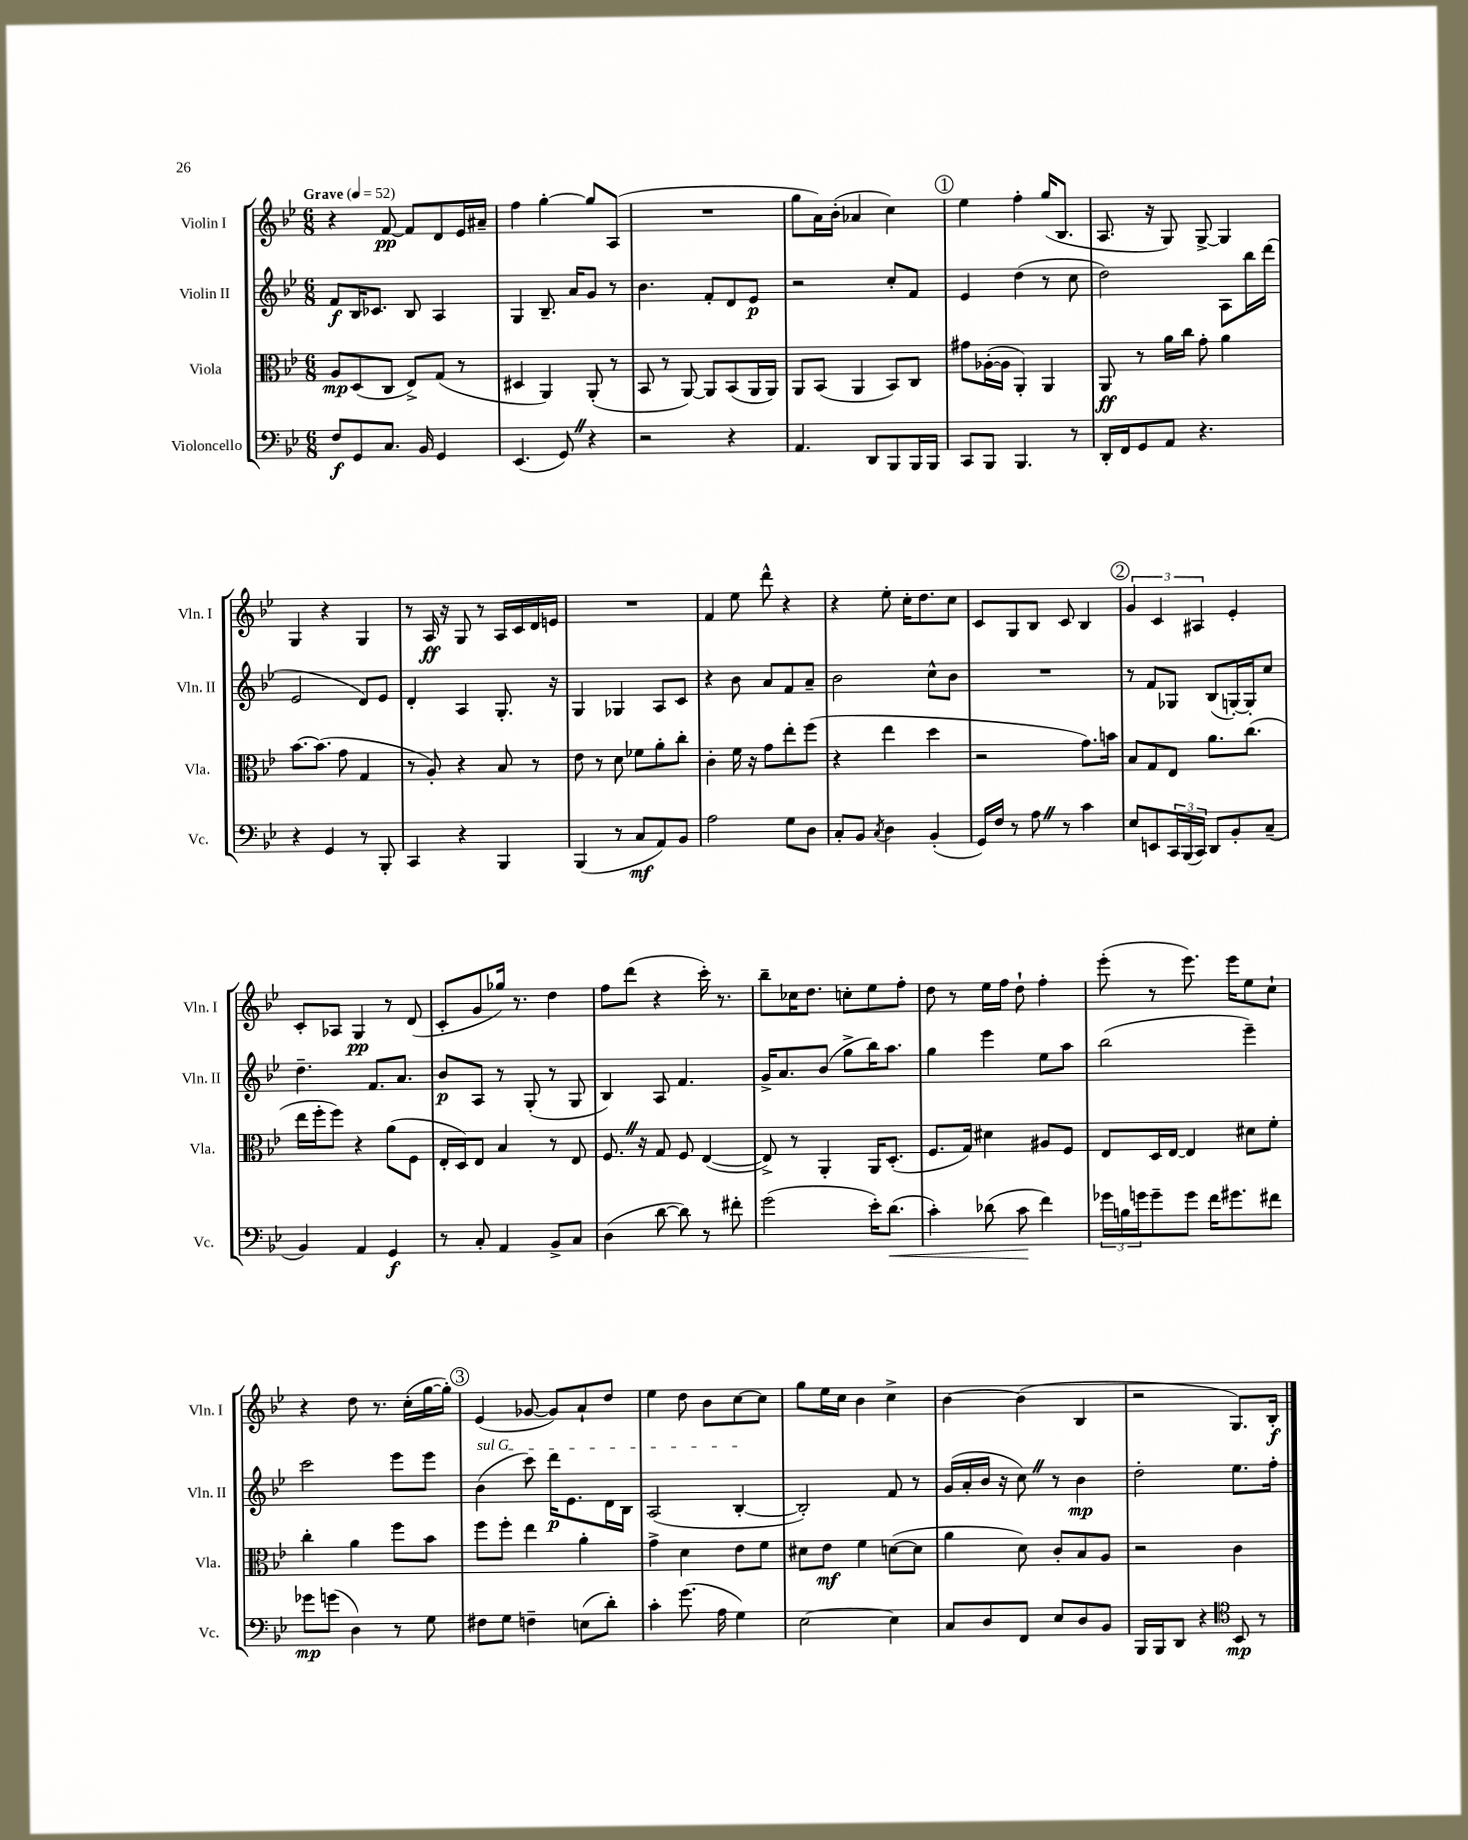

**kern	**dynam	**kern	**dynam	**kern	**dynam	**kern	**dynam
*part4	*part4	*part3	*part3	*part2	*part2	*part1	*part1
*staff4	*staff4	*staff3	*staff3	*staff2	*staff2	*staff1	*staff1
*I"Violoncello	*	*I"Viola	*	*I"Violin II	*	*I"Violin I	*
*I'Vc.	*	*I'Vla.	*	*I'Vln. II	*	*I'Vln. I	*
*clefF4	*	*clefC3	*	*clefG2	*	*clefG2	*
*k[b-e-]	*	*k[b-e-]	*	*k[b-e-]	*	*k[b-e-]	*
*M6/8	*	*M6/8	*	*M6/8	*	*M6/8	*
*MM52	*	*MM52	*	*MM52	*	*MM52	*
=1	=1	=1	=1	=1	=1	=1	=1
!	!	!	!	!	!	!LO:TX:a:B:t=Grave	!
8F/L	f	8A/L	mp	8f/L	f	4r	.
8GG/	.	(8D/	.	16B-/K	.	.	.
.	.	.	.	8.c-X/J	.	.	.
8.C/J	.	8C/J	.	.	.	[8f/	pp
.	.	8E-^/L)	.	8B-/	.	8f/L]	.
16BB-/	.	.	.	.	.	.	.
4GG/	.	(8G/J	.	4A/	.	8d/	.
.	.	8r	.	.	.	16e-/L	.
.	.	.	.	.	.	16a#X~/JJ	.
=2	=2	=2	=2	=2	=2	=2	=2
(4.EE-/	.	4D#X/	.	4G/	.	4ff\	.
.	.	4AA/)	.	8.B-~/	.	[4gg'\	.
8GGZ/)	.	.	.	.	.	.	.
.	.	.	.	16a/KL	.	.	.
4r	.	(8AA'/	.	8g/J	.	8gg/L]	.
.	.	8r	.	8r	.	(8A/J	.
=3	=3	=3	=3	=3	=3	=3	=3
2r	.	8BB-/	.	4.b-\	.	2.r	.
.	.	8r	.	.	.	.	.
.	.	[8AA/)	.	.	.	.	.
.	.	8AA/L]	.	8f'/L	.	.	.
4r	.	(8BB-/	.	8d/	.	.	.
.	.	16AA/L	.	8e-/J	p	.	.
.	.	16AA/JJ)	.	.	.	.	.
=4	=4	=4	=4	=4	=4	=4	=4
4.AA/	.	8AA/L	.	2r	.	8gg\L	.
.	.	(8BB-/J	.	.	.	16a\L)	.
.	.	.	.	.	.	(16b-'\JJ	.
.	.	4AA/	.	.	.	4a-X/	.
8DD/L	.	.	.	.	.	.	.
8BBB-/	.	8BB-/L)	.	8cc'/L	.	4cc\)	.
16BBB-/L	.	8C/J	.	8f/J	.	.	.
16BBB-/JJ	.	.	.	.	.	.	.
!!LO:REH:place=s1:t=1
=5	=5	=5	=5	=5	=5	=5	=5
8CC/L	.	8g#X\L	.	4e-/	.	4ee-\	.
8BBB-/J	.	([16A-X'\L	.	.	.	.	.
.	.	16A-\JJ]	.	.	.	.	.
4.BBB-/	.	4AA'/)	.	(4dd\	.	4ff'\	.
.	.	4AA/	.	8r	.	(16gg/KL	.
.	.	.	.	.	.	8.B-/J	.
8r	.	.	.	8cc\	.	.	.
=6	=6	=6	=6	=6	=6	=6	=6
16DD'/LL	.	8AA/	ff	2dd\)	.	8.A/	.
16FF/J	.	.	.	.	.	.	.
8GG/	.	8r	.	.	.	.	.
.	.	.	.	.	.	16r	.
8AA/J	.	16a\LL	.	.	.	8G/)	.
.	.	16cc\JJ	.	.	.	.	.
4.r	.	8g'\	.	.	.	[8G^/	.
.	.	4a\	.	8A\L	.	4G/]	.
.	.	.	.	16bb-\L	.	.	.
.	.	.	.	(16ddd\JJ	.	.	.
!!LO:LB:g=z
=7	=7	=7	=7	=7	=7	=7	=7
4r	.	[8.b-\L	.	2e-/	.	4G/	.
.	.	(8.b-\J]	.	.	.	.	.
4GG/	.	.	.	.	.	4r	.
.	.	8g\	.	.	.	.	.
8r	.	4G/	.	8d/L)	.	4G/	.
8BBB-'/	.	.	.	8e-/J	.	.	.
=8	=8	=8	=8	=8	=8	=8	=8
4CC/	.	8r	.	4d'/	.	8r	.
.	.	8A'/)	.	.	.	16A/	ff
.	.	.	.	.	.	16r	.
4r	.	4r	.	4A/	.	8G/	.
.	.	.	.	.	.	8r	.
4BBB-/	.	8B-/	.	8.G'/	.	16A/LL	.
.	.	.	.	.	.	16c/	.
.	.	8r	.	.	.	16d/	.
.	.	.	.	16r	.	16en/JJ	.
=9	=9	=9	=9	=9	=9	=9	=9
(4BBB-/	.	8e-\	.	4G/	.	2.r	.
.	.	8r	.	.	.	.	.
8r	.	8d\	.	4G-X/	.	.	.
8C/L	mf	8f-X\L	.	.	.	.	.
8AA/)	.	8a'\	.	8A/L	.	.	.
8BB-/J	.	8cc'\J	.	8c/J	.	.	.
=10	=10	=10	=10	=10	=10	=10	=10
2A\	.	4c'\	.	4r	.	4f/	.
.	.	16f\	.	8b-\	.	8ee-\	.
.	.	16r	.	.	.	.	.
.	.	8g\L	.	8a/L	.	8ddd^^\	.
8G\L	.	8ee-'\	.	8f/	.	4r	.
8D\J	.	(8ff\J	.	8a~/J	.	.	.
=11	=11	=11	=11	=11	=11	=11	=11
8C'/L	.	4r	.	2b-\	.	4r	.
8BB-/J	.	.	.	.	.	.	.
8qC/	.	.	.	.	.	.	.
4D\	.	4ee-\	.	.	.	8ee-'\	.
.	.	.	.	.	.	16cc'\KL	.
.	.	.	.	.	.	8.dd\	.
(4BB-'/	.	4dd\	.	8cc^^\L	.	.	.
.	.	.	.	8b-\J	.	8cc\J	.
=12	=12	=12	=12	=12	=12	=12	=12
16GG/LL)	.	2r	.	2.r	.	8c/L	.
16F/JJ	.	.	.	.	.	.	.
8r	.	.	.	.	.	8G/	.
8AZ\	.	.	.	.	.	8B-/J	.
8r	.	.	.	.	.	8c/	.
4c\	.	8.g\L)	.	.	.	4B-/	.
.	.	16bn\Jk	.	.	.	.	.
!!LO:REH:place=s1:t=2
=13	=13	=13	=13	=13	=13	=13	=13
8E-/L	.	8B-/L	.	8r	.	6g/	.
8EEn/	.	8G/	.	8f/L	.	.	.
.	.	.	.	.	.	6c/	.
24CC/L	.	8E-/J	.	8G-X/J	.	.	.
(24BBB-/	.	.	.	.	.	.	.
24CC/JJ)	.	.	.	.	.	6A#X/	.
8DD/L	.	8.a\L	.	(8B-/L	.	.	.
8BB-'/	.	.	.	[16Gn'/L)	.	4e-'/	.
.	.	(8.cc\J	.	16G'/J]	.	.	.
(8C~/J	.	.	.	8cc/J	.	.	.
!!LO:LB:g=z
=14	=14	=14	=14	=14	=14	=14	=14
4BB-/)	.	16ee-\LL	.	4.dd~\	.	8c'/L	.
.	.	16ff'\J	.	.	.	.	.
.	.	8ff\J)	.	.	.	8A-X/J	.
4AA/	.	4r	.	.	.	4G/	pp
.	.	.	.	8.f/L	.	.	.
4GG/	f	(8a\L	.	.	.	8r	.
.	.	.	.	8.a/J	.	.	.
.	.	8F\J	.	.	.	(8d/	.
=15	=15	=15	=15	=15	=15	=15	=15
8r	.	16E-'/LL	.	8b-/L	p	8c'/L	.
.	.	16D/J)	.	.	.	.	.
8C'/	.	8E-/J	.	8A/J	.	8g/	.
4AA/	.	4B-/	.	8r	.	16gg-X/Jk)	.
.	.	.	.	.	.	8.r	.
.	.	.	.	(8G'/	.	.	.
8BB-^/L	.	8r	.	8r	.	4dd\	.
8C/J	.	8E-/	.	8G/	.	.	.
=16	=16	=16	=16	=16	=16	=16	=16
(4D\	.	8.FZ/	.	4B-/)	.	8ff\L	.
.	.	.	.	.	.	(8ddd\J	.
.	.	16r	.	.	.	.	.
[8d\	.	8G/	.	8A/	.	4r	.
8d\])	.	8F/	.	4.f/	.	.	.
8r	.	([4E-/	.	.	.	16ccc'\)	.
.	.	.	.	.	.	8.r	.
8f#X'\	.	.	.	.	.	.	.
=17	=17	=17	=17	=17	=17	=17	=17
(2g\	.	8E-^/])	.	16g^/KL	.	8bb-~\L	.
.	.	.	.	8.a/	.	.	.
.	.	8r	.	.	.	16cc-X\K	.
.	.	.	.	.	.	8.dd\J	.
.	.	4AA'/	.	(8b-/J	.	.	.
.	.	.	.	8gg^\L	.	8ccn'\L	.
16e-'\KL)	.	16AA/KL	.	16bb-\K)	.	8ee-\	.
!	!LO:HP:b	!	!	!	!	!	!
(8.d\J	<	(8.D'/J	.	8.aa\J	.	.	.
.	.	.	.	.	.	8ff'\J	.
=18	=18	=18	=18	=18	=18	=18	=18
4c'\)	.	8.F/L	.	4gg\	.	8dd\	.
.	.	.	.	.	.	8r	.
.	.	16G/Jk)	.	.	.	.	.
(8d-X\	.	4d#X\	.	4eee-\	.	16ee-\LL	.
.	.	.	.	.	.	16ff\JJ	.
8c\	.	.	.	.	.	8dd`\	.
4f\)	[	8A#X/L	.	8ee-\L	.	4ff'\	.
.	.	8F/J	.	8aa\J	.	.	.
=19	=19	=19	=19	=19	=19	=19	=19
24g-X\LL	.	8E-/L	.	(2bb-\	.	(8eee-'\	.
24Bn\	.	.	.	.	.	.	.
24gn\J	.	.	.	.	.	.	.
8g~\	.	16D/L	.	.	.	8r	.
.	.	[16E-/JJ	.	.	.	.	.
8g\J	.	4E-/]	.	.	.	8.eee-\)	.
16f\KL	.	.	.	.	.	.	.
8.g#X\	.	.	.	.	.	16eee-\KL	.
.	.	8d#X\L	.	4eee-~\)	.	8ee-\	.
8f#X\J	.	8f'\J	.	.	.	8cc`\J	.
!!LO:LB:g=z
=20	=20	=20	=20	=20	=20	=20	=20
8g-X\L	mp	4cc'\	.	2ccc\	.	4r	.
(8gn\J	.	.	.	.	.	.	.
4D\)	.	4a\	.	.	.	8dd\	.
.	.	.	.	.	.	8.r	.
8r	.	8ff\L	.	8eee-\L	.	.	.
.	.	.	.	.	.	(16cc'\LL	.
8G\	.	8b-\J	.	8eee-\J	.	[16gg\	.
.	.	.	.	.	.	16gg'\JJ])	.
!!LO:REH:place=s1:t=3
=21	=21	=21	=21	=21	=21	=21	=21
!	!	!	!	!LO:TX:a:i:t=sul G	!	!	!
8F#X\L	.	8ff\L	.	(4b-\	.	(4e-/	.
8G\J	.	8ff'\J	.	.	.	.	.
4Fn~\	.	4ee-\	.	8ccc\)	.	[8g-X/	.
.	.	.	.	16ddd\KL	p	8g-/L])	.
.	.	.	.	8.e-\	.	.	.
(8En\L	.	4a'\	.	.	.	8a`/	.
8d'\J)	.	.	.	16d\L	.	8dd/J	.
.	.	.	.	16B-\JJ	.	.	.
=22	=22	=22	=22	=22	=22	=22	=22
4c'\	.	4g^\	.	(2A/	.	4ee-\	.
(8.g\	.	4d\	.	.	.	8dd\	.
.	.	.	.	.	.	8b-\L	.
16A\	.	.	.	.	.	.	.
4G\)	.	8e-\L	.	[4B-'/	.	[8cc\	.
.	.	8f\J	.	.	.	8cc\J]	.
=23	=23	=23	=23	=23	=23	=23	=23
[2E-\	.	8d#X\L	.	2B-'/])	.	8gg\L	.
.	.	8e-\J	mf	.	.	16ee-\L	.
.	.	.	.	.	.	16cc\JJ	.
.	.	4f\	.	.	.	4b-\	.
4E-\]	.	([8dn\L	.	8f/	.	4cc^\	.
.	.	8d\J]	.	8r	.	.	.
=24	=24	=24	=24	=24	=24	=24	=24
8C/L	.	4a\	.	(16g/LL	.	[4b-\	.
.	.	.	.	16a'/	.	.	.
8D/	.	.	.	16b-/JJ	.	.	.
.	.	.	.	16r	.	.	.
8FF/J	.	8d\)	.	8ccZ\)	.	(4b-\]	.
8E-/L	.	8c'/L	.	8r	.	.	.
8D/	.	8B-/	.	4b-\	mp	4B-/	.
8BB-/J	.	8A/J	.	.	.	.	.
=25	=25	=25	=25	=25	=25	=25	=25
16BBB-/LL	.	2r	.	2dd'\	.	2r	.
16BBB-/J	.	.	.	.	.	.	.
8DD/J	.	.	.	.	.	.	.
4r	.	.	.	.	.	.	.
*clefC4	*	*	*	*	*	*	*
8BB-/	mp	4c\	.	8.ee-\L	.	8.G/L)	.
8r	.	.	.	.	.	.	.
.	.	.	.	16ff'\Jk	.	16B-'/Jk	f
==	==	==	==	==	==	==	==
*-	*-	*-	*-	*-	*-	*-	*-
